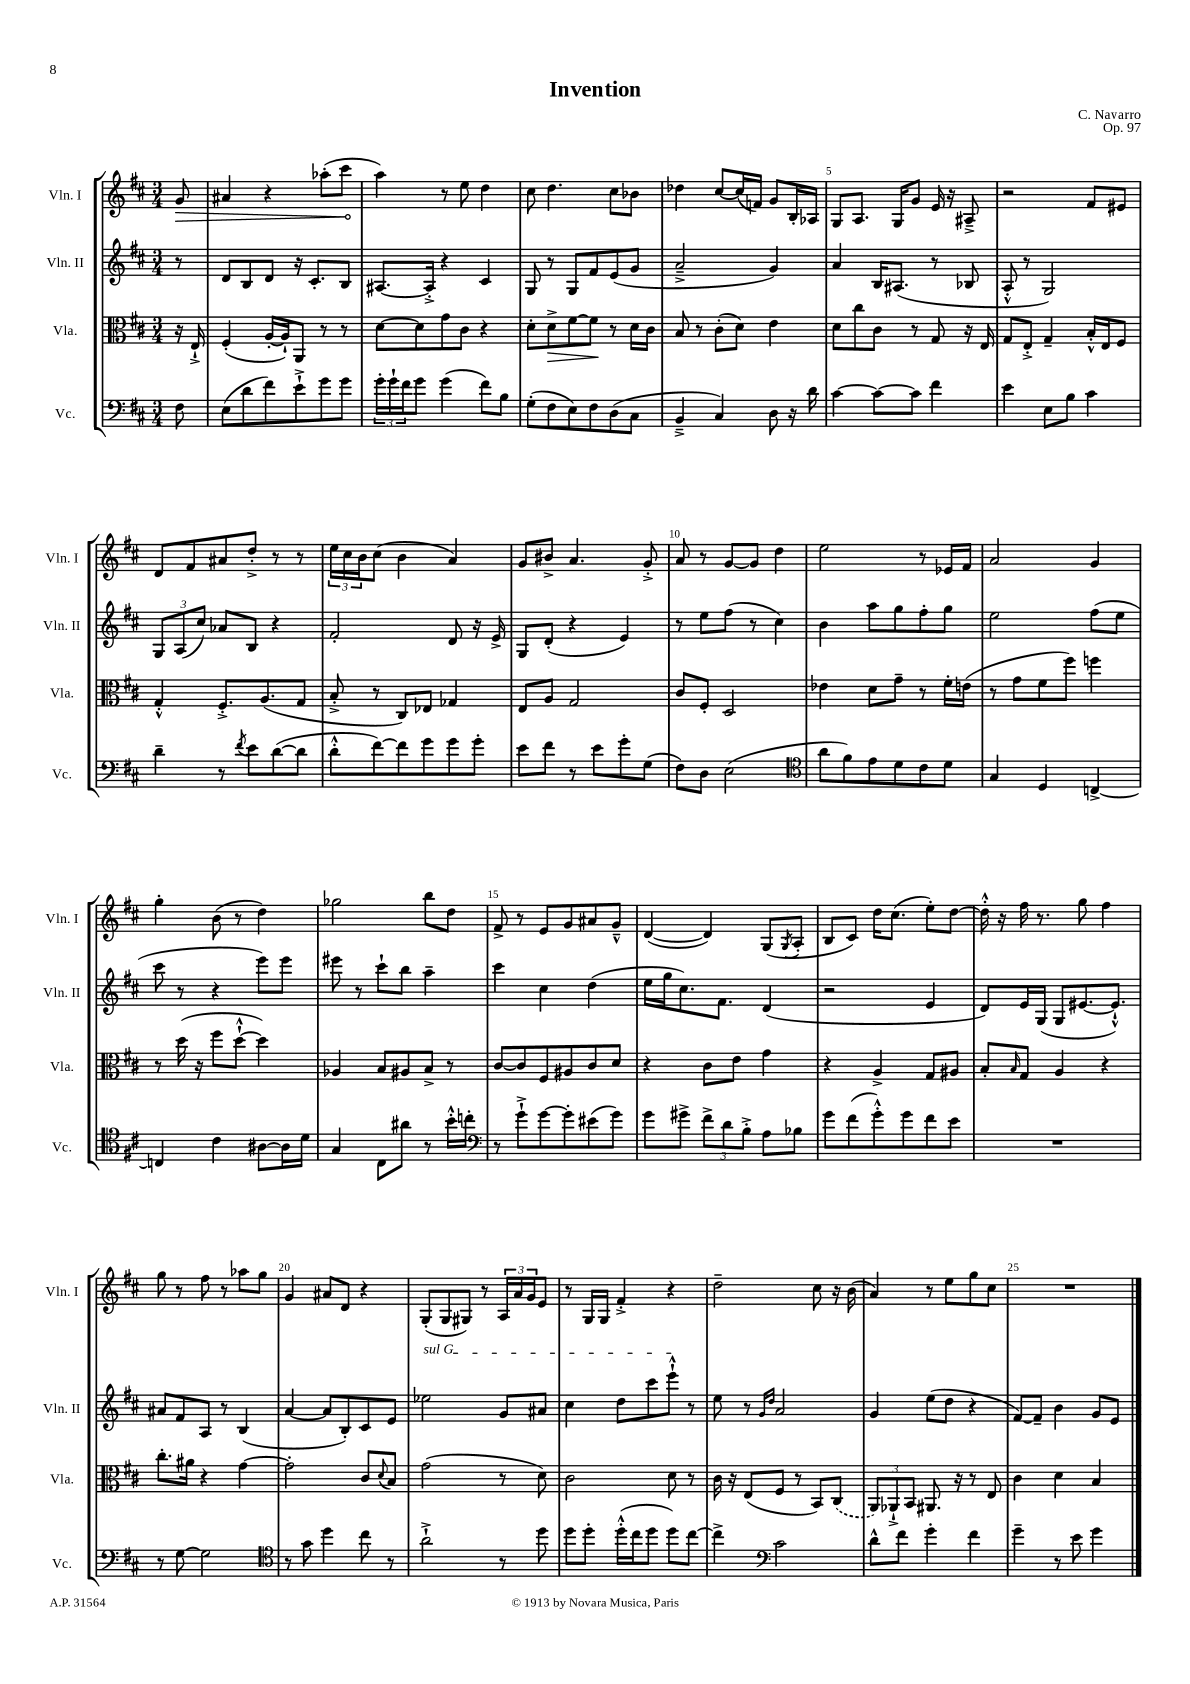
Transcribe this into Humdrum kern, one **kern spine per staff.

**kern	**kern	**kern	**kern
*staff4	*staff3	*staff2	*staff1
*clefF4	*clefC3	*clefG2	*clefG2
*k[f#c#]	*k[f#c#]	*k[f#c#]	*k[f#c#]
*M3/4	*M3/4	*M3/4	*M3/4
8F#	16r	8r	8g
.	16E`^	.	.
=	=	=	=
(8E	(4F#'	8d	4a#
8d	.	8B	.
8f#)	[16A'	8d	4r
.	16A`])	.	.
8e`^	8AA	16r	.
.	.	8.c#'	.
8g	8r	.	(8aa-'
8g	8r	8B	8ccc#
=	=	=	=
24g'	[8d	[8.A#	4aa)
24g`	.	.	.
24f#	.	.	.
8g	8d]	.	.
.	.	16A#'^]	.
(4g	8g	4r	8r
.	8c#	.	8ee
8f#)	4r	4c#	4dd
8B	.	.	.
=	=	=	=
(8G'	8d'	8G	8cc#
8F#	8d^	8r	4.dd
8E)	[8f#	8G	.
8F#	8f#]	8f#	.
(8D	8r	(8e	8cc#
8C#	16d	8g	8b-
.	16c#	.	.
=	=	=	=
4BB~^	8B	2a~^	4dd-
.	8r	.	.
4C#)	(8c#'	.	[8cc#
.	8d)	.	(16cc#]
.	.	.	16f)
8D	4e	4g)	8g
16r	.	.	16B'
16d	.	.	16A-
=	=	=	=
[4c#	8d	4a	8G
.	8cc#	.	8.A
8c#_	8c#	16B	.
.	.	(8.A#	16G
8c#]	8r	.	8g
4f#	8G	8r	16e
.	.	.	16r
.	16r	8B-	8A#~^
.	16E	.	.
=	=	=	=
4e	8G	8A'^^	2r
.	8E'^	8r	.
8E	4G~	2G)	.
8B	.	.	.
4c#	16B'^^	.	8f#
.	16E	.	.
.	8F#	.	8e#
=	=	=	=
4d~	4G'^^	12G	8d
.	.	(12A	.
.	.	.	8f#
.	.	12cc#)	.
8r	8.F#'^	8a-	8a#
8qf#	.	.	.
8e	.	8B	8dd'^
.	(8.A	.	.
([8d	.	4r	8r
8d]	8G	.	8r
=	=	=	=
8d'^^	8B'^	2f#'	24ee
.	.	.	24cc#
.	.	.	24b
[8f#)	8r	.	(8cc#
8f#]	8C#)	.	4b
8g	8E-	.	.
8g	4G-	8d	4a)
8g'	.	16r	.
.	.	16e^	.
=	=	=	=
8e	8E	8G	8g
8f#	8A	(8d'	8b#^
8r	2G	4r	4.a
8e	.	.	.
8g'	.	4e)	.
(8G	.	.	8g'^
=	=	=	=
8F#)	8c#	8r	8a
8D	8F#'	8ee	8r
(2E	2D	(8ff#	[8g
.	.	8r	8g]
.	.	4cc#)	4dd
=	=	=	=
*clefC4	*	*	*
8a	4e-	4b	2ee
8f#)	.	.	.
8e	8d	8aa	.
8d	8g~	8gg	.
8c#	8r	8ff#'	8r
8d	16f#'	8gg	16e-
.	(16e	.	16f#
=	=	=	=
4G	8r	2ee	2a
.	8g	.	.
4D	8f#	.	.
.	8ff#)	.	.
[4C^	4ff	(8ff#	4g
.	.	8ee	.
=	=	=	=
4C]	8r	8ccc#	4gg'
.	(16dd	8r	.
.	16r	.	.
4c#	8ff#	4r	(8b
.	[8dd`^^	.	8r
[8A#	4dd])	8eee)	4dd)
16A#]	.	8eee	.
16d	.	.	.
=	=	=	=
4G	4A-	8eee#	2gg-
.	.	8r	.
8C#	8B	8ccc#`	.
8a#	8A#	8bb	.
8r	8B^	4aa~	8bb
16b'^^	8r	.	8dd
16cc'	.	.	.
=	=	=	=
*clefF4	*	*	*
8r	[8c#	4ccc#	8f#^
8g`^	8c#]	.	8r
[8g	8F#	4cc#	8e
8g']	8A#	.	8g
(8e#	8c#	(4dd	8a#
8g)	8d	.	8g~^^
=	=	=	=
8g	4r	16ee	([4d
.	.	16gg	.
8g#^	.	8.cc#)	.
12f#^	8c#	.	4d])
.	.	8.f#	.
12d	.	.	.
.	8e	.	.
12B'^	.	.	.
8A	4g	(4d	(8G
.	.	.	8qG
8B-	.	.	8A'
=	=	=	=
8g	4r	2r	8B
(8f#	.	.	8c#)
8g'^^)	4A^	.	16dd
.	.	.	(8.cc#
8g	.	.	.
8f#	8G	4e	8ee')
8e	8A#	.	[8dd
=	=	=	=
2.r	8B'	8d)	16dd'^^]
.	.	.	16r
.	16qqB	.	.
.	8G	16e	16ff#
.	.	(16G	8.r
.	4A	8G	.
.	.	[8.e#	8gg
.	4r	.	4ff#
.	.	8.e#`^^])	.
=	=	=	=
8r	8.cc#'	8a#	8gg
[8G	.	8f#	8r
.	16a#	.	.
2G]	4r	8A	8ff#
.	.	8r	8r
.	[4g	(4B	8aa-
.	.	.	8gg
=	=	=	=
*clefC4	*	*	*
8r	2g']	[4a	4g
8g	.	.	.
4dd	.	8a]	8a#
.	.	8B')	8d
8cc#	8c#	8c#	4r
.	8qqd	.	.
8r	8B	8e	.
=	=	=	=
2a`^	(2g	2ee-	(8G'
.	.	.	8G
.	.	.	8G#)
.	.	.	8r
8r	8r	8g	24A
.	.	.	24a
.	.	.	24g
8dd	8d)	8a#	8e
=	=	=	=
8dd	2c#	4cc#	8r
8dd'	.	.	16G
.	.	.	16G
(16dd'^^	.	8dd	4f#'^
16cc#	.	.	.
8dd	.	8ccc#	.
8dd)	8d	8eee`^^	4r
[8cc#	8r	8r	.
=	=	=	=
4cc#^]	16c#	8ee	2dd~
.	16r	.	.
.	(8E	8r	.
*clefF4	*	*	*
.	.	16qqg	.
.	.	16qqdd	.
2c#	8F#	2a	.
.	8r	.	.
.	8BB)	.	8cc#
.	(8C#	.	16r
.	.	.	(16b
=	=	=	=
8d^^	12AA)	4g	4a)
.	12AA-`^	.	.
8f#	.	.	.
.	12BB	.	.
4g'	8.AA#	(8ee	8r
.	.	8dd	8ee
.	16r	.	.
4f#	8r	4r	8gg
.	8E	.	8cc#
=	=	=	=
4g~	4c#	[8f#)	2.r
.	.	8f#~]	.
8r	4d	4b	.
8e	.	.	.
4g	4B	8g	.
.	.	8e	.
==	==	==	==
*-	*-	*-	*-
